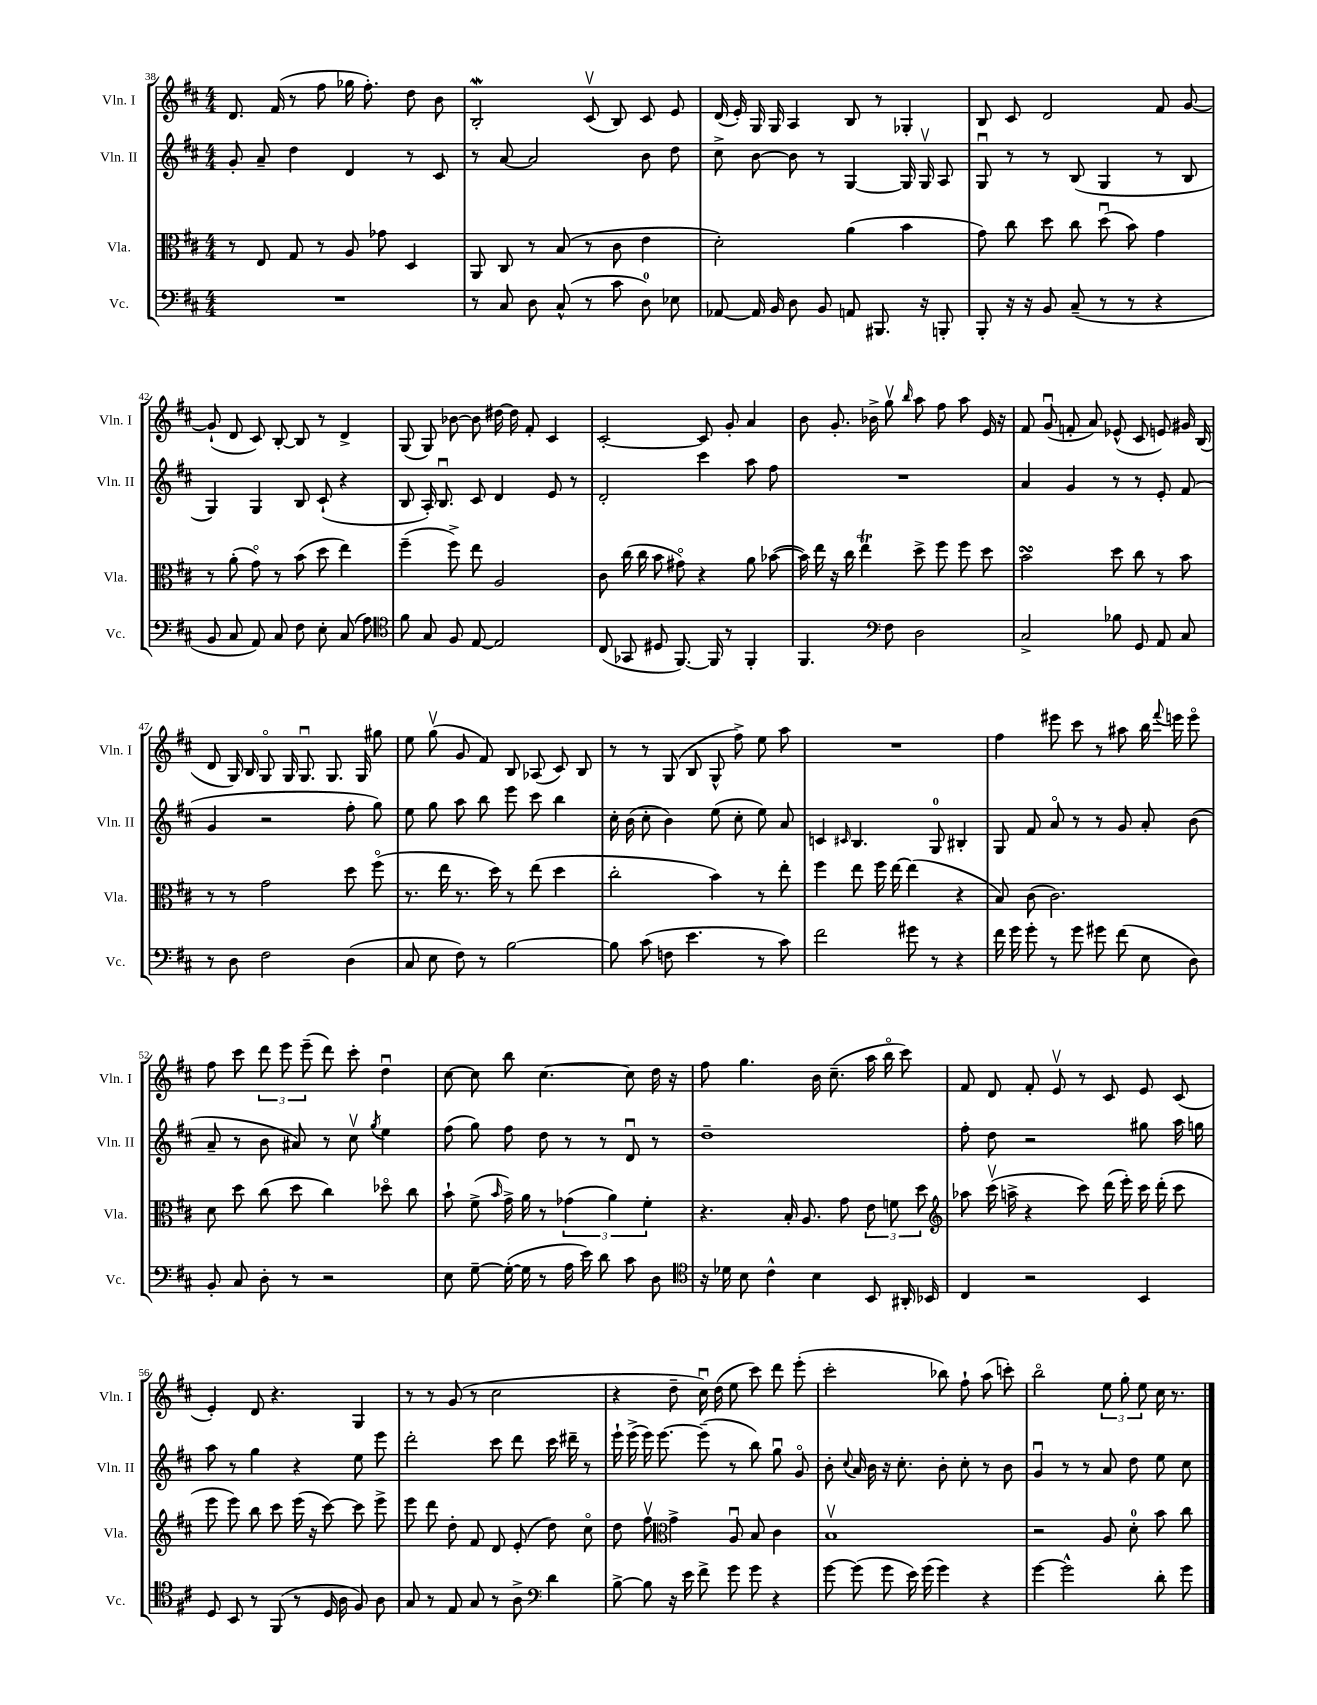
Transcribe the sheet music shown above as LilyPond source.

<<
\new StaffGroup <<
\new Staff = "s0" \with { instrumentName = "Vln. I" shortInstrumentName = "Vln. I" } {
    \clef treble \key d \major \numericTimeSignature \time 4/4
    \autoBeamOff d'8. fis'16( r8 fis''8 ges''16 fis''8.-.) d''8 b'8 |
    b2-.\mordent cis'8\upbow( b8) cis'8 e'8 |
    d'16( e'16-.) g16 g16 a4 b8 r8 ges4-. |
    b8 cis'8 d'2 fis'8 g'8~ |
    g'8-!( d'8 cis'8) b8~-. b8 r8 d'4-> |
    g8( g8) bes'8~ bes'8 dis''16~ dis''16 fis'8-. cis'4 |
    cis'2~-. cis'8 g'8-. a'4 |
    b'8 g'8.-. bes'16-> g''8\upbow \grace { b''16 } a''8 fis''8 a''8 e'16 r16 |
    fis'8 g'8\downbow( f'8-. a'8) ees'8-^( cis'8 e'8) gis'16 b16( |
    d'8 g16) b16 g8\flageolet g16 g8.\downbow g8. g16 gis''8 |
    e''8 g''8\upbow( g'8 fis'8) b8 aes8( cis'8) b8 |
    r8 r8 g8( b8 g8-^ fis''8->) e''8 a''8 |
    R1 |
    fis''4 eis'''8 cis'''8 r8 ais''8 b''16 \appoggiatura { fis'''8 } e'''16 e'''8\flageolet |
    fis''8 cis'''8 \tuplet 3/2 { d'''8 e'''8 e'''8--( } d'''8) cis'''8-. d''4\downbow |
    cis''8~ cis''8 b''8 cis''4.~ cis''8 d''16 r16 |
    fis''8 g''4. b'16 cis''8.--( a''16 b''16\flageolet cis'''8) |
    fis'8 d'8 fis'8-. e'8\upbow r8 cis'8 e'8 cis'8( |
    e'4-.) d'8 r4. g4 |
    r8 r8 g'8( r8 cis''2 |
    r4 d''8-- cis''16\downbow) d''16( e''8 cis'''8) d'''8 e'''8-.( |
    cis'''2-. bes''8) fis''8-! a''8( c'''8-.) |
    b''2\flageolet \tuplet 3/2 { e''8 g''8-. e''8 } cis''16 r8. \bar "|." |
}
\new Staff = "s1" \with { instrumentName = "Vln. II" shortInstrumentName = "Vln. II" } {
    \clef treble \key d \major \numericTimeSignature \time 4/4
    \autoBeamOff g'8-. a'8-- d''4 d'4 r8 cis'8 |
    r8 a'8~ a'2 b'8 d''8 |
    cis''8-> b'8~ b'8 r8 g4~ g16 g16\upbow a8 |
    g8\downbow r8 r8 b8( g4 r8 b8 |
    g4) g4 b8 cis'8-!( r4 |
    b8 a16-.) b8.\downbow cis'8 d'4 e'8 r8 |
    d'2-. cis'''4 a''8 fis''8 |
    R1 |
    a'4 g'4 r8 r8 e'8-. fis'8( |
    g'4 r2 fis''8-. g''8) |
    e''8 g''8 a''8 b''8 e'''8 cis'''8 b''4 |
    cis''16-. b'16( cis''8-. b'4) e''8( cis''8-. e''8) a'8 |
    c'4 \grace { cis'16 } b4. g8-0 bis4-. |
    g8 fis'8 a'8\flageolet r8 r8 g'8 a'8-. b'8( |
    a'8-- r8 b'8 ais'8) r8 cis''8\upbow \acciaccatura { g''8 } e''4 |
    fis''8( g''8) fis''8 d''8 r8 r8 d'8\downbow r8 |
    d''1-- |
    fis''8-. d''8 r2 gis''8 a''16 g''16 |
    a''8 r8 g''4 r4 e''8 e'''8 |
    d'''2-. cis'''8 d'''8 cis'''16 dis'''16-- r8 |
    e'''16-! e'''16->( e'''16) e'''8.~ e'''8--( r8 b''8) g''8\downbow g'8\flageolet |
    b'8-. \appoggiatura { cis''8 } a'16 b'16 r16 cis''8.-. b'8-. cis''8-. r8 b'8 |
    g'4\downbow r8 r8 a'8 d''8 e''8 cis''8 \bar "|." |
}
\new Staff = "s2" \with { instrumentName = "Vla." shortInstrumentName = "Vla." } {
    \clef alto \key d \major \numericTimeSignature \time 4/4
    \autoBeamOff r8 e8 g8 r8 a8 ges'8 d4 |
    a,8 cis8 r8 b8( r8 cis'8 e'4 |
    d'2-.) a'4( b'4 |
    g'8) cis''8 d''8 cis''8 d''8\downbow( b'8) g'4 |
    r8 a'8-.( g'8\flageolet) r8 b'8( d''8 e''4) |
    fis''4--( fis''8->) e''8 a2 |
    cis'8 cis''16( cis''16 b'8 gis'8\flageolet) r4 a'8 bes'8~( |
    bes'16) e''16 r16 cis''16 e''4\trill d''8-> fis''8 fis''8 d''8 |
    b'2\turn d''8 cis''8 r8 b'8 |
    r8 r8 g'2 d''8 fis''8\flageolet( |
    r8. e''16 r8. d''16) r8 e''8( d''4 |
    cis''2-. b'4) r8 e''8-. |
    fis''4 e''8 fis''16 e''16~ e''4( r4 |
    b8) cis'8( cis'2.) |
    d'8 d''8 cis''8( d''8 cis''4) des''8\flageolet cis''8 |
    b'8-! fis'8->( \grace { b'16 } g'16->) a'16 r8 \tuplet 3/2 { ges'4( a'4) fis'4-. } |
    r4. b16-. a8. g'8 \tuplet 3/2 { e'8 f'8 d''8 } |
    \clef treble aes''8 cis'''16\upbow( a''16-> r4 cis'''8) d'''16( e'''16-.) cis'''16 d'''16-.( cis'''8 |
    e'''8 e'''8) b''8 cis'''8 e'''16( r16 cis'''8~) cis'''8 e'''8-> |
    e'''8 d'''8 d''8-. fis'8 d'8 e'8-.( d''8) cis''8\flageolet |
    d''8 fis''8\upbow \clef alto g'4-> a8\downbow b8 cis'4 |
    b1\upbow |
    r2 a8 d'8-0-. b'8 cis''8 \bar "|." |
}
\new Staff = "s3" \with { instrumentName = "Vc." shortInstrumentName = "Vc." } {
    \clef bass \key d \major \numericTimeSignature \time 4/4
    \autoBeamOff R1 |
    r8 cis8 d8 cis8-^( r8 cis'8 d8-0) ees8 |
    aes,8~ aes,16 b,16 d8 b,8 a,8 bis,,8. r16 b,,8-. |
    b,,8-. r16 r16 b,8 cis8--( r8 r8 r4 |
    b,8 cis8 a,8) cis8 fis8 e8-. cis8( a8) |
    \clef tenor fis'8 g8 fis8 e8~ e2 |
    cis8( ges,8 dis8 fis,8.~) fis,16 r8 fis,4-. |
    fis,4. \clef bass fis8 d2 |
    cis2-> bes8 g,8 a,8 cis8 |
    r8 d8 fis2 d4( |
    cis8 e8 fis8) r8 b2~ |
    b8 cis'8( f8 e'4. r8 cis'8) |
    fis'2 gis'8 r8 r4 |
    fis'16 g'16 g'8-. r8 g'8 gis'8 fis'8( e8 d8) |
    b,8-. cis8 d8-. r8 r2 |
    e8 g8~-- g16~-.( g16 r8 a16 e'16) d'8 cis'8 d8 |
    \clef tenor r16 des'16 b8 cis'4-^ b4 b,8 ais,16-. bes,16 |
    cis4 r2 b,4 |
    d8 b,8 r8 fis,8( r8 d16 a16 fis8) a8 |
    g8 r8 e8 g8 r8 a8-> \clef bass d'4 |
    b8~-> b8 r16 e'16 fis'8-> g'8 g'8 r4 |
    g'8~ g'8( g'8 e'16) g'16( g'4) r4 |
    g'4~ g'2-^ d'8-. g'8 \bar "|." |
}
>>
>>
\layout { \context { \Score currentBarNumber = #38 } }
